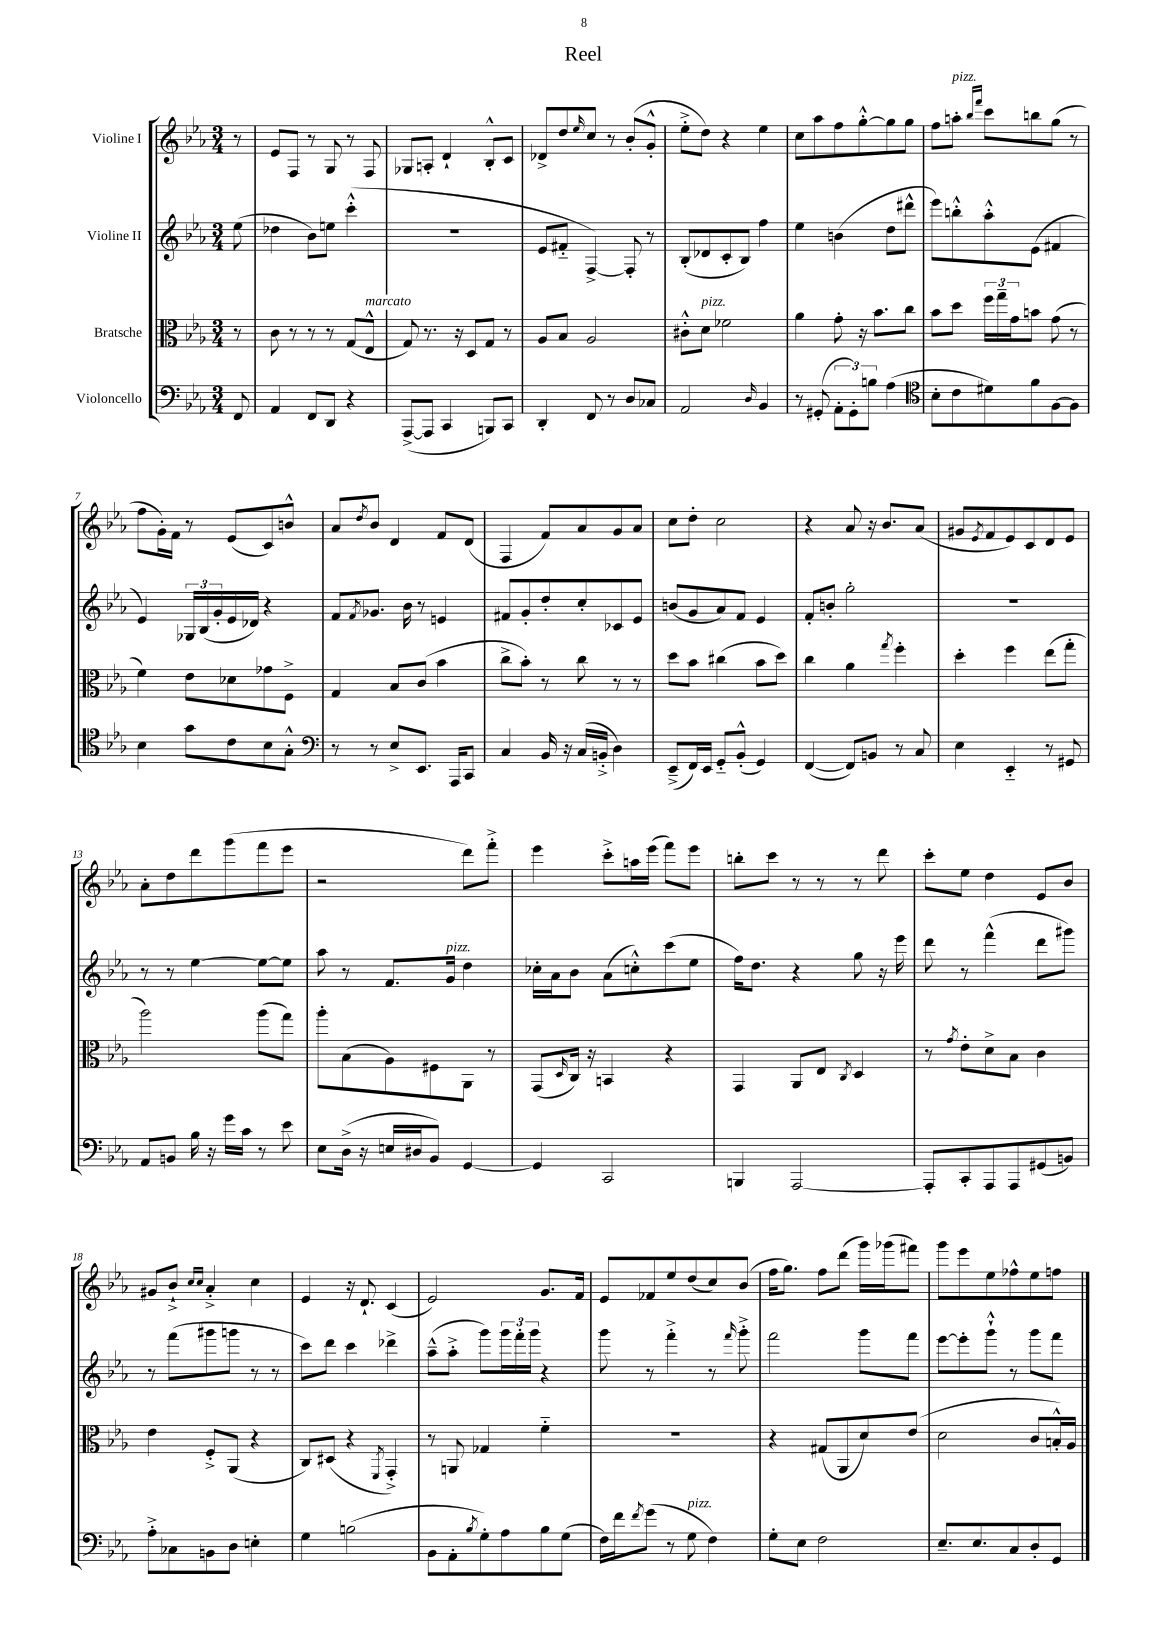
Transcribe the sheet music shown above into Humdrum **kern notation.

**kern	**kern	**kern	**kern
*staff4	*staff3	*staff2	*staff1
*clefF4	*clefC3	*clefG2	*clefG2
*k[b-e-a-]	*k[b-e-a-]	*k[b-e-a-]	*k[b-e-a-]
*M3/4	*M3/4	*M3/4	*M3/4
8FF/	8r	(8ee-\	8r
=	=	=	=
4AA-/	8c\	4dd-\	8e-/L
.	8r	.	8F/J
8FF/L	8r	8b-\L)	8r
8DD/J	8r	8ee\J	8G/
4r	(8G/L	(4ccc'^^\	8r
.	8E-^^/J	.	8F/
=	=	=	=
([8AAA-^/L	8G/)	2.r	8G-/L
8AAA-/]J	8.r	.	8A'/J
4CC/	.	.	4d`/
.	16r	.	.
.	8D/L	.	.
8BBB/L)	8G/J	.	8B-'^^/L
8CC/J	8r	.	8c/J
=	=	=	=
4DD'/	8A-/L	8e-/L	8d-^/L
.	8B-/J	8f#'~/J	8dd/
.	.	.	16qqee-/
8FF/	2A-/	[4F^/)	8cc/J
8r	.	.	8r
8D/L	.	8F'/]	(8b-'/L
8C-/J	.	8r	8g'^^/J
=	=	=	=
2AA-/	8c#'^^\L	(8B-'/L	8ee-'^\L
.	8d\J	8d-/	8dd\J)
.	2f-\	8c'/	4r
.	.	8B-/J)	.
16qqD/	.	.	.
4BB-/	.	4ff\	4ee-\
=	=	=	=
8r	4a-\	4ee-\	8cc\L
(8GG#'/	.	.	8aa-\
12AA-'\L	8g'\	(4b\	8ff\
12GG#'\)	.	.	.
.	16r	.	[8gg'^^\
12B\J	.	.	.
.	8.b-\L	.	.
(4A-\	.	8dd\L	8gg\]
.	8cc\J	8ddd#^^\J	8gg\J
=	=	=	=
*clefC4	*	*	*
8B-'\L	8b-\L	8eee-\L)	8ff\L
8c\	8dd\J	8bb'^^\	8aa'\J
.	.	.	16qqbb-/LL
.	.	.	16qqfff/JJ
8d#\)	24ff\LL	8aa-'^^\	8ccc\L
.	24gg~\	.	.
.	24g\J	.	.
8f\	8b\J	(8e-\J	8bb\
[8F\	(8g\	4f#/	(8gg\J
8F\]J	8r	.	8r
=	=	=	=
4B-\	4f\)	4e-/)	8ff\L
.	.	.	16g'\L)
.	.	.	16f\JJ
8g\L	8e-\L	24G-/LL	8r
.	.	(24B-/	.
.	.	24g'/	.
8c\	8d-\	16e-/	(8e-/L
.	.	16d-/JJ)	.
8B-\	8g-\	4r	8c/)
8G'^^\J	8F^\J	.	8b^^/J
=	=	=	=
*clefF4	*	*	*
8r	4G/	8f/L	8a-/L
.	.	8qf/	8qdd/
8r	.	8.g-/J	8b-/J
8E-^/L	8B-/L	.	4d/
.	.	16b-\	.
8.EE-/J	(8c/J	8r	.
.	4b-\	4e/	8f/L
16AAA-/LK	.	.	.
8CC/J	.	.	(8d/J
=	=	=	=
4C/	8cc^\L	8f#/L	4F/
.	8b-'\J)	8g'/	.
16BB-/	8r	8dd'/	8f/L)
16r	.	.	.
(16C/LL	8cc\	8cc'/	8a-/
16BB'^/JJ	.	.	.
4D\)	8r	8c-/	8g/
.	8r	8e-/J	8a-/J
=	=	=	=
(8EE-~^/L	8dd\L	(8b/L	8cc\L
16FF/L)	8b-\J	8g/	8dd'\J
16EE-/JJ	.	.	.
8GG'~/L	(4cc#\	8a-/)	2cc\
(8BB-'^^/J	.	8f/J	.
4GG/)	8b-\L	4e-/	.
.	8dd\J)	.	.
=	=	=	=
([4FF/	4cc\	8f'/L	4r
.	.	8b'/J	.
8FF/]L)	4a-\	2gg'\	8a-/
8BB/J	.	.	16r
.	.	.	8.b-/L
.	8qgg/	.	.
8r	4ff'\	.	.
8C/	.	.	(8a-/J
=	=	=	=
4E-\	4dd'\	2.r	8g#/L
.	.	.	8qe-/
.	.	.	8f/
4EE-'~/	4ff\	.	8e-/)
.	.	.	8c/
8r	(8ee-\L	.	8d/
8GG#/	8gg'\J	.	8e-/J
=	=	=	=
8AA-/L	2aa-\)	8r	8a-'\L
8BB/J	.	8r	8dd\
16B-\	.	[4ee-\	8ddd\
16r	.	.	.
16g\LL	.	.	(8ggg\
16c\JJ	.	.	.
8r	(8aa-\L	8ee-\_L	8fff\
8e-\	8gg\J)	8ee-\]J	8eee-\J
=	=	=	=
8E-\L	8aa-'\L	8aa-\	2r
(16D^\Jk	(8B-\	8r	.
16r	.	.	.
16E/LL	8A-\)	8.f/L	.
16D#/J	.	.	.
8BB-/J)	8F#\	.	.
.	.	16g/Jk	.
[4GG/	8AA-\J	4dd\	8ddd\L)
.	8r	.	8fff'^\J
=	=	=	=
4GG/]	(8GG/L	16cc-'\LL	4eee-\
.	.	16a-\J	.
.	16qqD/	.	.
.	16C/Jk)	8b-\J	.
.	16r	.	.
2CC/	4BB/	(8a-\L	8ccc'^\L
.	.	8cc'^^\)	16aa\L
.	.	.	(16eee-\JJ
.	4r	(8ccc\	8fff\L)
.	.	8ee-\J	8eee-\J
=	=	=	=
4BBB/	4GG/	16ff\LK)	8bb'\L
.	.	8.dd\J	.
.	.	.	8ccc\J
[2AAA-/	8AA-/L	4r	8r
.	8E-/J	.	8r
.	8qC/	.	.
.	4D/	8gg\	8r
.	.	16r	8ddd\
.	.	16eee-\	.
=	=	=	=
8AAA-'/]L	8r	8ddd\	8ccc'\L
.	8qg/	.	.
8CC'/	8e-'\L	8r	8ee-\J
8AAA-/	8d^\	(4fff^^\	4dd\
8AAA-/	8B-\J	.	.
(8GG#/	4c\	8ddd\L	8e-/L
8BB/J)	.	8ggg#\J)	8b-/J
=	=	=	=
8A-'^\L	4e-\	8r	8g#/L
8C-\	.	(8fff\L	8b-`^/J
.	.	.	16qqcc/LL
.	.	.	16qqcc/JJ
8BB\	8F'^/L	8ggg#\	4a-'^/
8D\J	(8AA-/J	8ggg\J	.
4E'\	4r	8r	4cc\
.	.	8r	.
=	=	=	=
4G\	8C/L)	8ccc\L)	4e-/
.	(8D#/J	8ddd\J	.
(2B\	4r	4ccc\	16r
.	.	.	8.d`/
.	8qFF/	.	.
.	4GG'^/)	4ddd-^\	(4c/
=	=	=	=
8BB-\L	8r	(8aa-~^^\L	2e-/)
8AA-'\	8AA/	8aa-'^\J	.
8qB-/	.	.	.
8G'\)	4G-/	8ggg\L)	.
8A-\	.	24ggg\L	.
.	.	24fff'\	.
.	.	24ggg\JJ	.
8B-\	4f'~\	4r	8.g/L
(8G\J	.	.	.
.	.	.	16f/Jk
=	=	=	=
16F\LL)	2.r	8ggg\	8e-/L
16f\J	.	.	.
8qf/	.	.	.
(8g\J	.	8r	8f-/
8r	.	4fff'^\	8ee-/
8G\	.	.	(8dd/
4F\)	.	8r	8cc/)
.	.	16qqfff/	.
.	.	8ggg'^\	(8b-/J
=	=	=	=
8G'\L	4r	2fff\	16ff\LK
.	.	.	8.gg\J)
8E-\J	.	.	.
2F\	(8G#/L	.	8ff\L
.	8AA-/	.	(8ddd\J
.	8d/)	8ggg\L	16ggg\LL)
.	.	.	(16ggg-\J
.	(8e-/J	8fff\J	8fff#\J)
=	=	=	=
8.E-~/L	2d\	[8eee-\L	8ggg\L
.	.	8eee-'\]	8eee-\
8.E-/	.	.	.
.	.	8ggg`^^\J	8ee-\
8C/	.	8r	8ff-^^\
8D'/	8c/L	8ggg\L	8ee-\
8GG/J	16B'^^/L)	8fff\J	8ff\J
.	16A-/JJ	.	.
==	==	==	==
*-	*-	*-	*-
